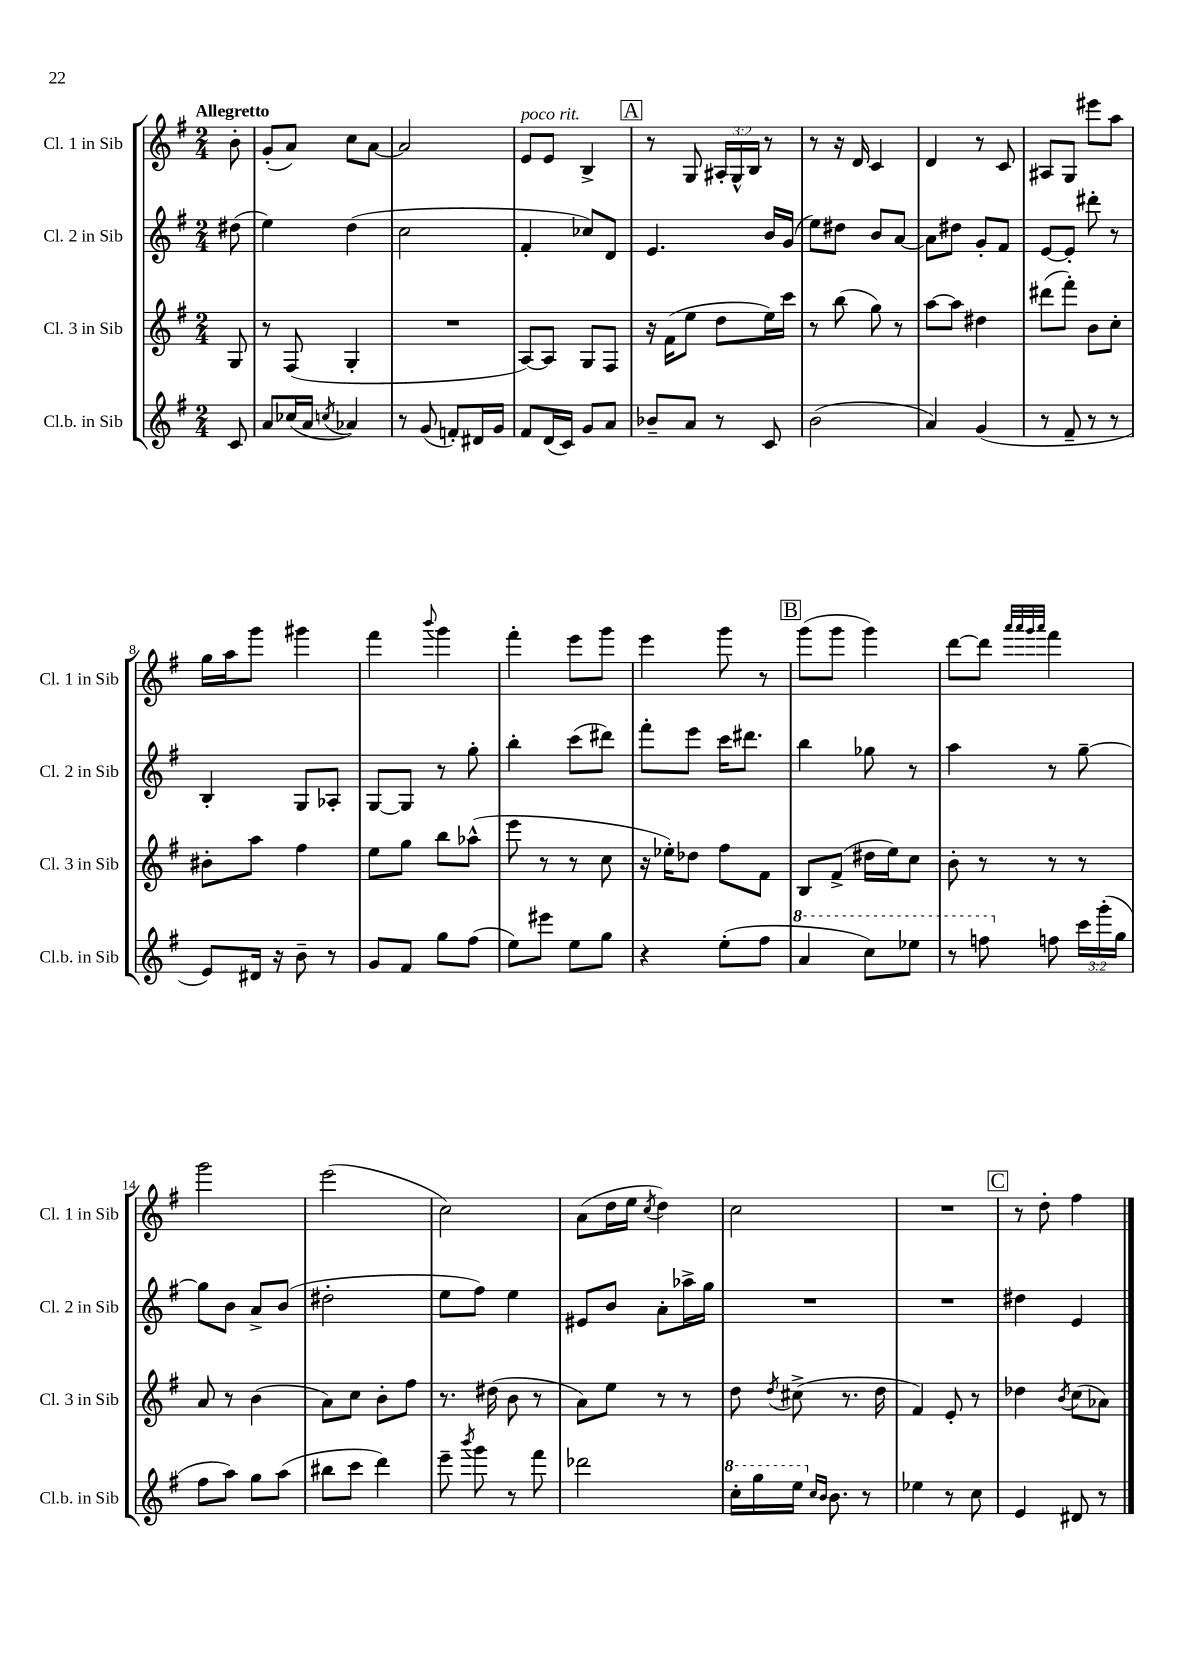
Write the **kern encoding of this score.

**kern	**kern	**kern	**kern
*part4	*part3	*part2	*part1
*staff4	*staff3	*staff2	*staff1
*I"Cl.b. in Sib	*I"Cl. 3 in Sib	*I"Cl. 2 in Sib	*I"Cl. 1 in Sib
*I'Cl.b. in Sib	*I'Cl. 3 in Sib	*I'Cl. 2 in Sib	*I'Cl. 1 in Sib
*clefG2	*clefG2	*clefG2	*clefG2
*k[f#]	*k[f#]	*k[f#]	*k[f#]
*M2/4	*M2/4	*M2/4	*M2/4
=	=	=	=
!	!	!	!LO:TX:a:B:t=Allegretto
8c/	8G/	(8dd#X\	8b'\
=1	=1	=1	=1
8a/L	8r	4ee\)	(8g'/L
(16cc-X/L	(8F#/	.	8a/J)
16a/JJ	.	.	.
8qccn/	.	.	.
4a-X/)	4G'/	(4dd\	8cc\L
.	.	.	[8a\J
=2	=2	=2	=2
8r	2r	2cc\	2a/]
(8g/	.	.	.
8fn'/L)	.	.	.
16d#X/L	.	.	.
16g/JJ	.	.	.
=3	=3	=3	=3
!	!	!	!LO:TX:a:i:t=poco rit.
8f#/L	[8A/L)	4f#'/	8e/L
(16d/L	8A/J]	.	8e/J
16c/JJ)	.	.	.
8g/L	8G/L	8cc-X/L)	4B^/
8a/J	8F#/J	8d/J	.
!!LO:REH:place=s1:t=A
=4	=4	=4	=4
8b-X~/L	16r	4.e/	8r
.	(16f#\KL	.	.
8a/J	8ee\J	.	8G/
8r	8dd\L	.	24A#X'/LL
.	.	.	24G^^/
.	.	.	24B/JJ
8c/	16ee\L)	16b/LL	8r
.	16ccc\JJ	(16g/JJ	.
=5	=5	=5	=5
(2b\	8r	8ee\L)	8r
.	(8bb\	8dd#X\J	16r
.	.	.	16d/
.	8gg\)	8b/L	4c/
.	8r	[8a/J	.
=6	=6	=6	=6
4a/)	[8aa\L	8a\L]	4d/
.	8aa\J]	8dd#X\J	.
(4g/	4dd#X\	8g'/L	8r
.	.	8f#/J	8c/
=7	=7	=7	=7
8r	(8ddd#X\L	[8e/L	8A#X/L
8f#~/	8fff#'\J)	8e'/J]	8G/J
8r	8b\L	8ddd#X'\	8eee#X\L
8r	8cc'\J	8r	8aa\J
!!LO:LB:g=z
=8	=8	=8	=8
8e/L)	8b#X'\L	4B'/	16gg\LL
.	.	.	16aa\J
16d#X/Jk	8aa\J	.	8ggg\J
16r	.	.	.
8b~\	4ff#\	8G/L	4ggg#X\
8r	.	8A-X'/J	.
=9	=9	=9	=9
8g/L	8ee\L	[8G/L	4fff#\
8f#/J	8gg\J	8G/J]	.
.	.	.	8qqbbb/
8gg\L	8bb\L	8r	4ggg\
(8ff#\J	(8aa-X^^\J	8gg'\	.
=10	=10	=10	=10
8ee\L)	8eee\	4bb'\	4fff#'\
8eee#X\J	8r	.	.
8ee\L	8r	(8ccc\L	8eee\L
8gg\J	8cc\	8ddd#X\J)	8ggg\J
=11	=11	=11	=11
4r	16r	8fff#'\L	4eee\
.	16ee-X'\KL)	.	.
.	8dd-X\J	8eee\J	.
(8ee'\L	8ff#\L	16ccc\KL	8ggg\
.	.	8.ddd#X\J	.
8ff#\J	8f#\J	.	8r
!!LO:REH:place=s1:t=B
=12	=12	=12	=12
*8va	*	*	*
4aa/	8B/L	4bb\	(8ggg\L
.	(8f#^/J	.	8ggg\J
8ccc\L)	16dd#X\LL	8gg-X\	4ggg\)
.	16ee\J)	.	.
8eee-X\J	8cc\J	8r	.
=13	=13	=13	=13
8r	8b'\	4aa\	[8ddd\L
8fffn\	8r	.	8ddd\J]
.	.	.	32qqaaa/LLL
.	.	.	32qqaaa/
.	.	.	32qqggg/
.	.	.	32qqaaa/JJJ
*X8va	*	*	*
8ffn\	8r	8r	4fff#\
24ccc\LL	8r	[8gg~\	.
(24ggg'\	.	.	.
24gg\JJ	.	.	.
!!LO:LB:g=z
=14	=14	=14	=14
8ff#\L	8a/	8gg\L]	2ggg\
8aa\J)	8r	8b\J	.
8gg\L	(4b\	8a^/L	.
(8aa\J	.	(8b/J	.
=15	=15	=15	=15
8bb#X\L	8a\L)	2dd#X'\	(2eee\
8ccc\J	8cc\J	.	.
4ddd\)	8b'\L	.	.
.	8ff#\J	.	.
=16	=16	=16	=16
8eee~\	8.r	8ee\L	2cc\)
8qbbb/	.	.	.
8ggg\	.	8ff#\J)	.
.	(16dd#X\	.	.
8r	8b\	4ee\	.
8fff#\	8r	.	.
=17	=17	=17	=17
2ddd-X\	8a\L)	8e#X/L	(8a\L
.	8ee\J	8b/J	16dd\L
.	.	.	16ee\JJ
.	.	.	8qcc/
.	8r	8a'\L	4dd\)
.	8r	16aa-X^\L	.
.	.	16gg\JJ	.
=18	=18	=18	=18
*8va	*	*	*
16ccc'\LL	8dd\	2r	2cc\
16ggg\	.	.	.
.	8qdd/	.	.
16eee\JJ	(8cc#X^\	.	.
*X8va	*	*	*
16qqcc/LL	.	.	.
16qqb/JJ	.	.	.
8.b\	.	.	.
.	8.r	.	.
8r	.	.	.
.	16dd\	.	.
=19	=19	=19	=19
4ee-X\	4f#/)	2r	2r
8r	8e'/	.	.
8cc\	8r	.	.
!!LO:REH:place=s1:t=C
=20	=20	=20	=20
4e/	4dd-X\	4dd#X\	8r
.	.	.	8dd'\
.	8qb/	.	.
8d#X/	(8cc\L	4e/	4ff#\
8r	8a-X\J)	.	.
==	==	==	==
*-	*-	*-	*-
